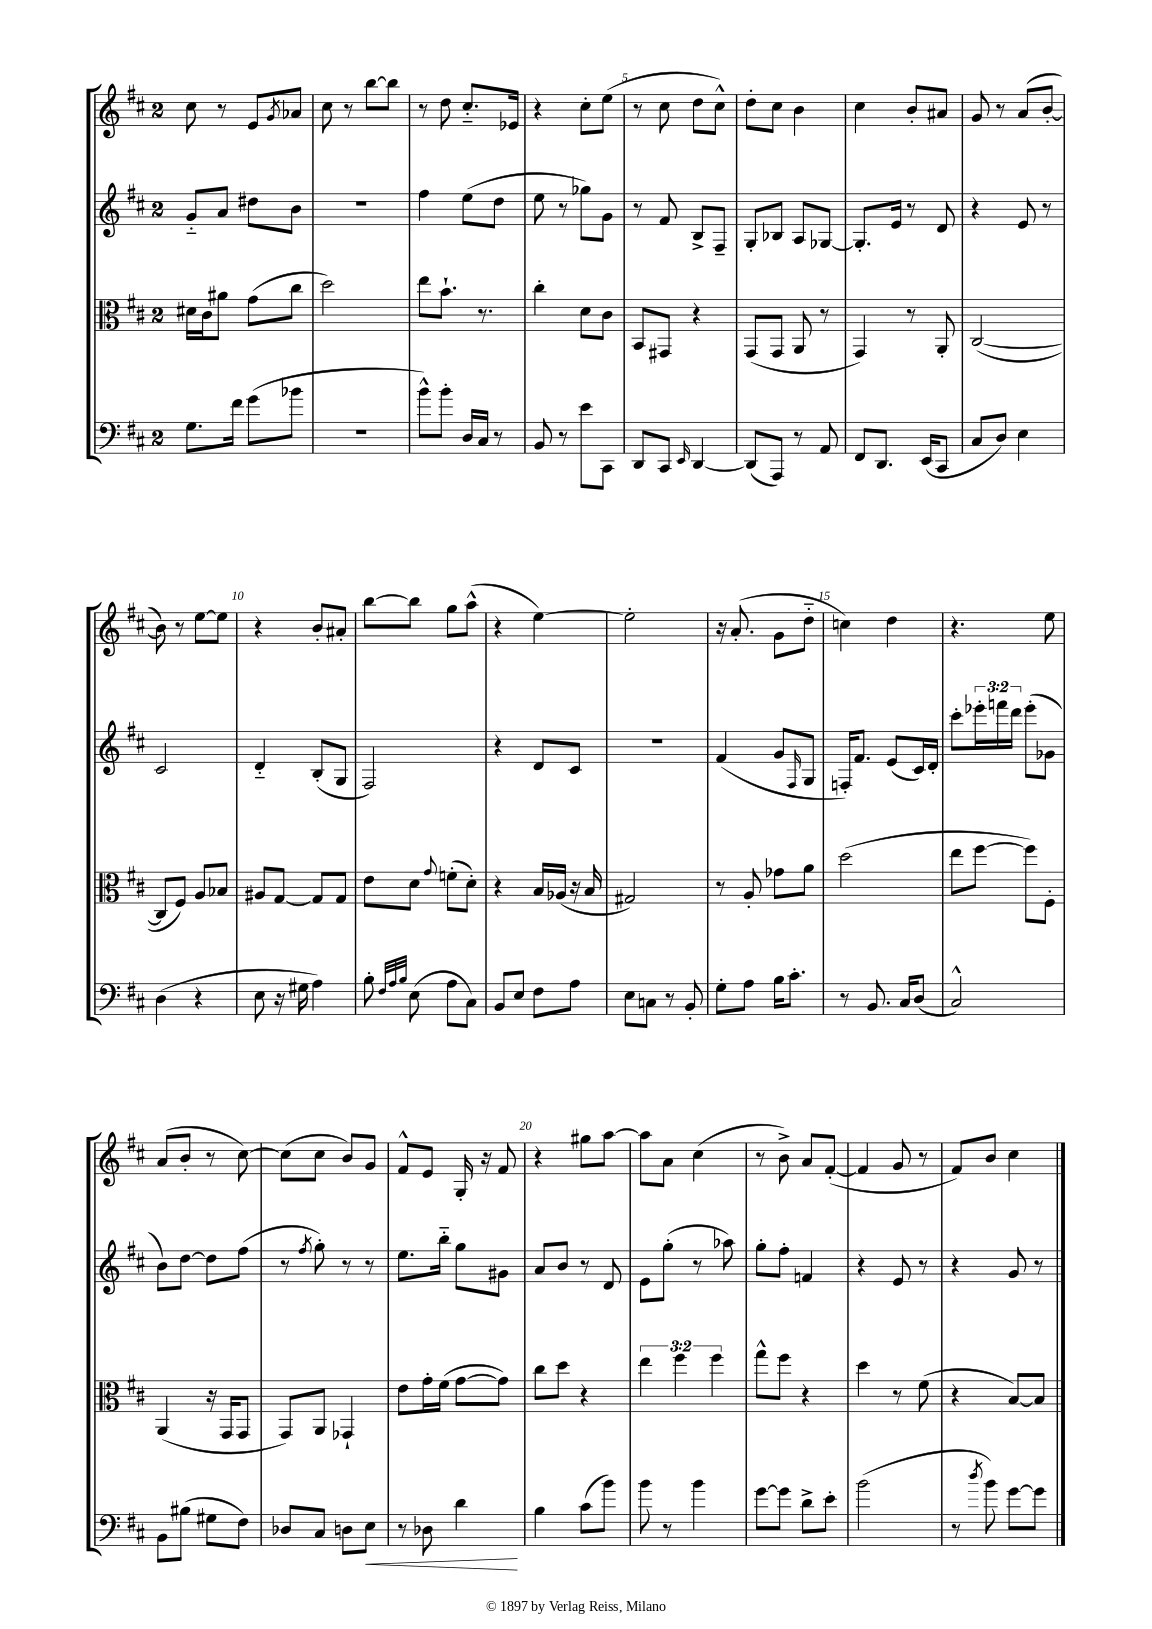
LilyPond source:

<<
\new StaffGroup <<
\new Staff = "s0" {
    \clef treble \key d \major \once \override Staff.TimeSignature.style = #'single-digit \time 2/4
    cis''8 r8 e'8 \acciaccatura { g'8 } aes'8 |
    cis''8 r8 b''8~ b''8 |
    r8 d''8 cis''8.-_ ees'16 |
    r4 cis''8-. e''8( |
    r8 cis''8 d''8 cis''8-^) |
    d''8-. cis''8 b'4 |
    cis''4 b'8-. ais'8 |
    g'8 r8 a'8( b'8~-. |
    b'8) r8 e''8~ e''8 |
    r4 b'8-. ais'8-. |
    b''8~ b''8 g''8 a''8-^( |
    r4 e''4~) |
    e''2-. |
    r16 a'8.-.( g'8 d''8-_ |
    c''4) d''4 |
    r4. e''8 |
    a'8( b'8-. r8 cis''8~) |
    cis''8( cis''8 b'8) g'8 |
    fis'8-^ e'8 g16-. r16 fis'8 |
    r4 gis''8 a''8~ |
    a''8 a'8 cis''4( |
    r8 b'8->) a'8 fis'8~-.( |
    fis'4 g'8 r8 |
    fis'8) b'8 cis''4 \bar "|." |
}
\new Staff = "s1" {
    \clef treble \key d \major \once \override Staff.TimeSignature.style = #'single-digit \time 2/4 \override Staff.TupletNumber.text = #tuplet-number::calc-fraction-text
    g'8-_ a'8 dis''8 b'8 |
    r2 |
    fis''4 e''8( d''8 |
    e''8 r8 ges''8) g'8 |
    r8 fis'8 b8-> fis8-- |
    g8-. bes8 a8 ges8~ |
    ges8.-. e'16 r8 d'8 |
    r4 e'8 r8 |
    cis'2 |
    d'4-_ b8-.( g8 |
    fis2) |
    r4 d'8 cis'8 |
    r2 |
    fis'4( g'8 \grace { fis16 } g8 |
    f16-.) fis'8. e'8( cis'16) d'16-. |
    cis'''8-. \tuplet 3/2 { ees'''16-. f'''16 d'''16 } ees'''8-.( ges'8 |
    b'8) d''8~ d''8 fis''8( |
    r8 \acciaccatura { fis''8 } g''8-.) r8 r8 |
    e''8. b''16-_ g''8 gis'8 |
    a'8 b'8 r8 d'8 |
    e'8 g''8-.( r8 aes''8) |
    g''8-. fis''8-. f'4 |
    r4 e'8 r8 |
    r4 g'8 r8 \bar "|." |
}
\new Staff = "s2" {
    \clef alto \key d \major \once \override Staff.TimeSignature.style = #'single-digit \time 2/4 \override Staff.TupletNumber.text = #tuplet-number::calc-fraction-text
    dis'16 cis'16 ais'8 g'8( cis''8 |
    d''2) |
    e''8 b'8.-! r8. |
    cis''4-. d'8 cis'8 |
    b,8 gis,8 r4 |
    g,8( g,8 a,8 r8 |
    g,4) r8 a,8-. |
    cis2~( |
    cis8 fis8) a8 bes8 |
    ais8 g8~ g8 g8 |
    e'8 d'8 \appoggiatura { g'8 } f'8-.( d'8-.) |
    r4 b16 aes16( r16 b16 |
    gis2) |
    r8 a8-. ges'8 a'8 |
    d''2( |
    e''8 fis''8~ fis''8) fis8-. |
    a,4( r16 g,16 g,8 |
    g,8) a,8 ges,4-! |
    e'8 g'16-. fis'16( g'8~ g'8) |
    cis''8 d''8 r4 |
    \tuplet 3/2 { e''4 fis''4 fis''4 } |
    g''8-^ fis''8 r4 |
    d''4 r8 fis'8( |
    r4 b8~) b8 \bar "|." |
}
\new Staff = "s3" {
    \clef bass \key d \major \once \override Staff.TimeSignature.style = #'single-digit \time 2/4
    g8. fis'16 g'8( bes'8 |
    r2 |
    b'8-^) b'8-. d16 cis16 r8 |
    b,8 r8 e'8 cis,8 |
    d,8 cis,8 \grace { e,16 } d,4~ |
    d,8( a,,8) r8 a,8 |
    fis,8 d,8. e,16( cis,8 |
    cis8 d8) e4 |
    d4( r4 |
    e8 r16 gis16 a4) |
    b8-. \grace { fis32 a32 b32 } e8( a8 cis8) |
    b,8 e8 fis8 a8 |
    e8 c8 r8 b,8-. |
    g8-. a8 b16 cis'8.-. |
    r8 b,8. cis16 d8( |
    cis2-^) |
    b,8 bis8( gis8 fis8) |
    des8 cis8 d8 e8\< |
    r8 des8 d'4\! |
    b4 cis'8( b'8) |
    b'8 r8 b'4 |
    g'8~ g'8 d'8-> e'8-. |
    b'2( |
    r8 \acciaccatura { d''8 } b'8) g'8~ g'8 \bar "|." |
}
>>
>>
\layout { \context { \Score \override BarNumber.break-visibility = ##(#f #t #t) barNumberVisibility = #(every-nth-bar-number-visible 5) } }
